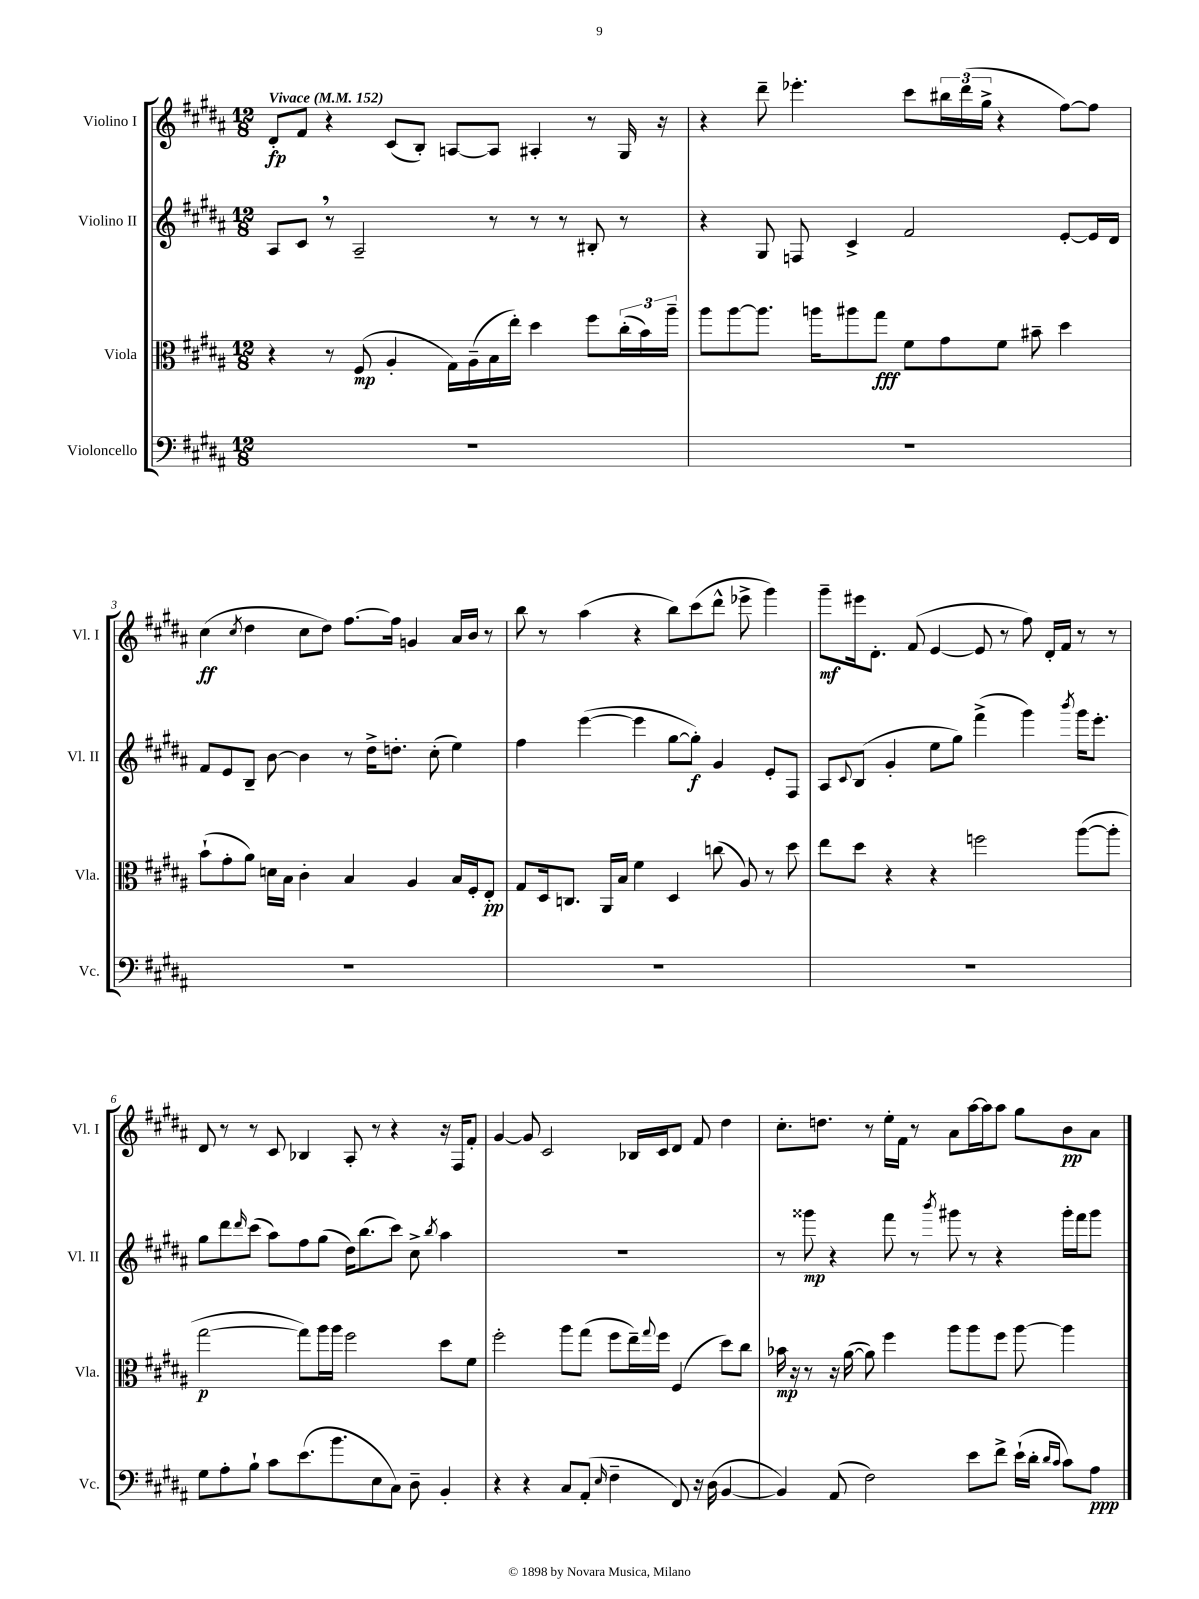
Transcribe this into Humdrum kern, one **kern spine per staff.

**kern	**kern	**kern	**kern
*staff4	*staff3	*staff2	*staff1
*clefF4	*clefC3	*clefG2	*clefG2
*k[f#c#g#d#a#]	*k[f#c#g#d#a#]	*k[f#c#g#d#a#]	*k[f#c#g#d#a#]
*M12/8	*M12/8	*M12/8	*M12/8
*MM152	*MM152	*MM152	*MM152
1.r	4r	8A#	8d#'
.	.	8c#	8f#
.	8r	8r	4r
.	(8F#	2A#~	.
.	4A#'	.	(8c#
.	.	.	8B')
.	16G#)	.	[8A
.	(16A#~	.	.
.	16B	8r	8A]
.	16ee')	.	.
.	4dd#	8r	4A#'
.	.	8r	.
.	8ff#	8B#'	8r
.	(24cc#'	8r	16G#
.	24b)	.	.
.	.	.	16r
.	24aa#~	.	.
=	=	=	=
1.r	8aa#	4r	4r
.	[8aa#	.	.
.	8.aa#]	8G#	8ddd#~
.	.	8F	4.eee-'
.	16aa	.	.
.	8aa#	4c#^	.
.	8gg#	.	.
.	8f#	2f#	8ccc#
.	8g#	.	24bb#
.	.	.	(24ddd#
.	.	.	24gg#^
.	8f#	.	4r
.	8b#~	.	.
.	4dd#	[8e'	[8ff#)
.	.	16e]	8ff#]
.	.	16d#	.
=	=	=	=
1.r	(8b`	8f#	(4cc#
.	8g#'	8e	.
.	.	.	8qcc#
.	8a#)	8B~	4dd#
.	16d	[8b	.
.	16B	.	.
.	4c#'	4b]	8cc#
.	.	.	8dd#)
.	4B	8r	[8.ff#
.	.	16dd#^	.
.	.	8.dd'	16ff#]
.	4A#	.	4g
.	.	(8cc#'	.
.	16B	4ee)	16a#
.	16F#'	.	16b
.	8E'	.	8r
=	=	=	=
1.r	8G#	4ff#	8bb
.	16D#	.	8r
.	8.C	.	.
.	.	([4eee	(4aa#
.	16AA#	.	.
.	16B	.	.
.	4f#	4eee]	4r
.	4D#	[8gg#	8bb)
.	.	8gg#'])	(8ccc#
.	(8cc	4g#	8ddd#^^
.	8A#)	.	8eee-^
.	8r	8e'	4ggg#)
.	8dd#	8F#	.
=	=	=	=
1.r	8ee	8A#	8ggg#~
.	.	8qqc#	.
.	8dd#	(8B	16eee#
.	.	.	8.d#'
.	4r	4g#'	.
.	.	.	(8f#
.	4r	8ee	[4e
.	.	8gg#)	.
.	2ff	(4fff#^	8e]
.	.	.	8r
.	.	4ggg#)	8ff#)
.	.	.	16d#'
.	.	.	16f#
.	.	8qbbb	.
.	([8aa#	16ggg#	8r
.	.	8.eee'	.
.	8aa#']	.	8r
=	=	=	=
8G#	[2gg#	8gg#	8d#
8A#'	.	8ddd#	8r
.	.	16qqddd#	.
8B`	.	(8ccc#	8r
8c#	.	8aa#)	8c#
(8.e	8gg#])	8ff#	4B-
.	16aa#	(8gg#	.
8.b	16aa#	.	.
.	2ff#	16dd#)	8A#'
.	.	(8.bb	.
8E	.	.	8r
8C#)	.	8ccc#)	4r
8D#~	.	8cc#^	.
.	.	8qbb	.
4BB'	8dd#	4aa#	16r
.	.	.	16F#
.	8f#	.	8f#'
=	=	=	=
4r	2ff#'	1.r	[4g#
4r	.	.	8g#]
.	.	.	2c#
8C#	8aa#	.	.
(8AA#'	(8gg#	.	.
16qqE	.	.	.
4F#~	8ff#	.	.
.	16ee~)	.	16B-
.	8qqgg#	.	.
.	16ff#	.	16c#
8FF#)	(4F#	.	8d#
16r	.	.	8f#
(16D#	.	.	.
[4BB	8dd#)	.	4dd#
.	8cc#	.	.
=	=	=	=
4BB])	16b-	8r	8.cc#'
.	16r	.	.
.	8r	8ggg##	.
.	.	.	8.dd
(8AA#	16r	4r	.
.	([16a#	.	.
2F#)	8a#])	.	8r
.	4ff#	8fff#	16ee'
.	.	.	16f#
.	.	8r	8r
.	.	8qbbb	.
.	8aa#	8ggg#	8a#
8e	8aa#	8r	[16aa#
.	.	.	16aa#]
8f#^	8ff#	4r	8aa#
(16e`	[8aa#	.	8gg#
16d#'	.	.	.
16qqd#	.	.	.
16qqc#	.	.	.
8c#)	4aa#]	16ggg#'	8b
.	.	16fff#	.
8A#	.	8ggg#	8a#
==	==	==	==
*-	*-	*-	*-
